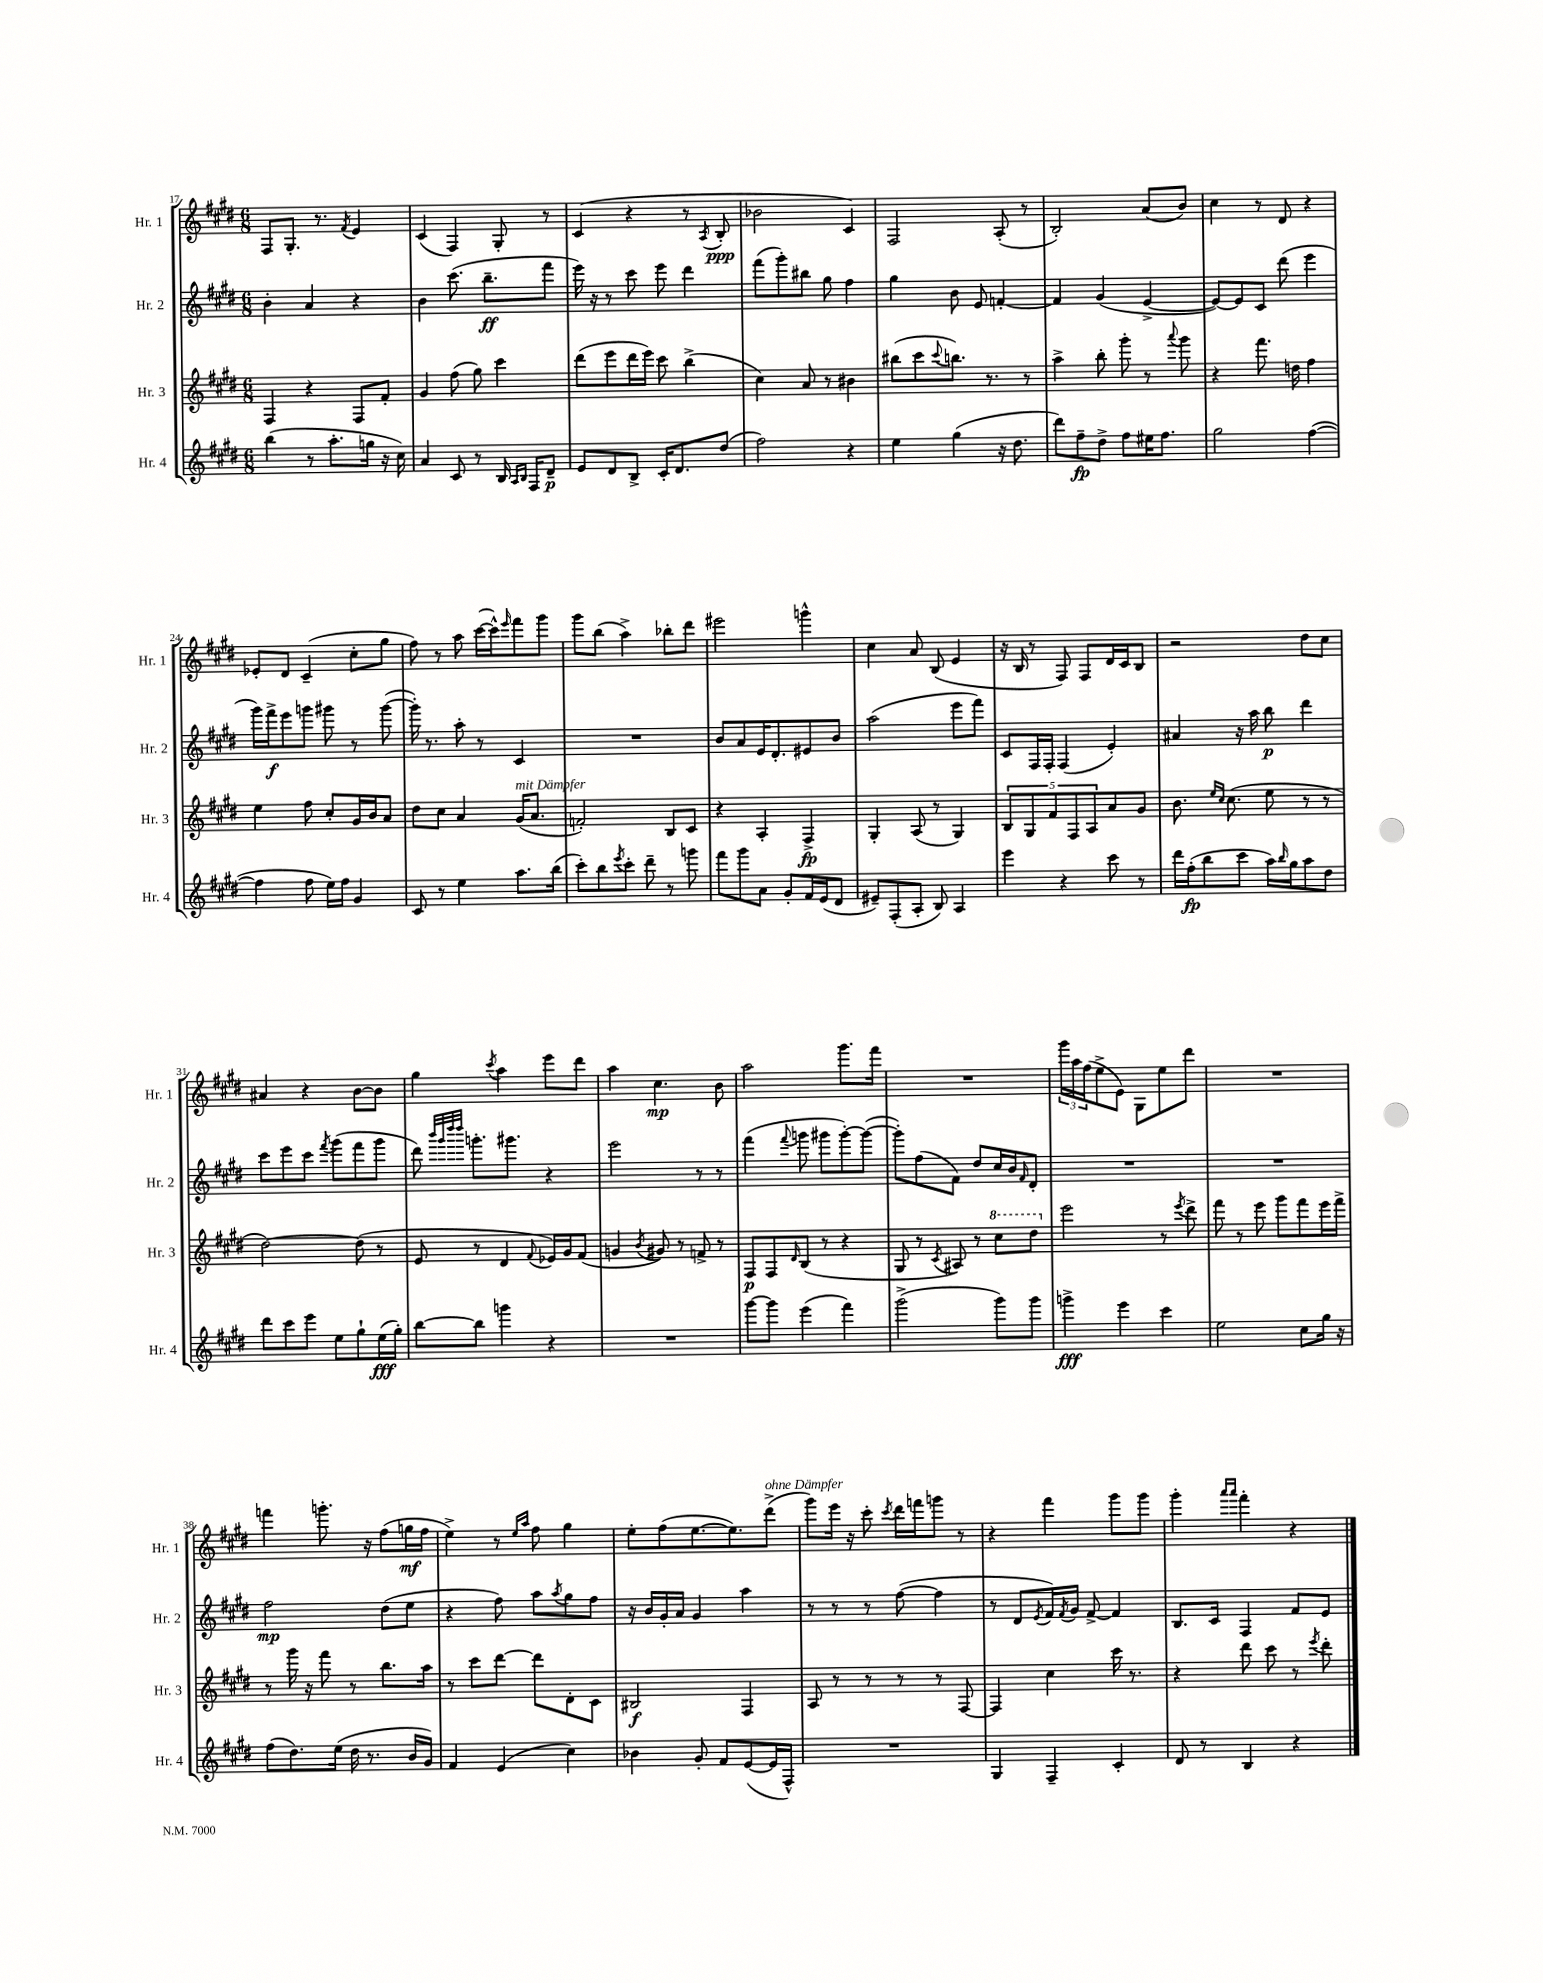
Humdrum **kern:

**kern	**kern	**kern	**kern
*staff4	*staff3	*staff2	*staff1
*clefG2	*clefG2	*clefG2	*clefG2
*k[f#c#g#d#]	*k[f#c#g#d#]	*k[f#c#g#d#]	*k[f#c#g#d#]
*M6/8	*M6/8	*M6/8	*M6/8
(4bb	4F#	4b'	8F#
.	.	.	8.G#'
8r	4r	4a	.
.	.	.	8.r
8.aa'	.	.	.
.	.	.	8qf#
.	8F#	4r	4e
16gg	.	.	.
16r	8f#'	.	.
16cc#)	.	.	.
=	=	=	=
4a	4g#	4b	(4c#
8c#	(8ff#	(8.ccc#	4F#)
8r	8gg#)	.	.
.	.	8.bb~	.
16B	4ccc#	.	8G#'
16qqA	.	.	.
16qqB	.	.	.
16F#	.	.	.
8d#~	.	8fff#	8r
=	=	=	=
8e	(8ddd#	16eee)	(4c#
.	.	16r	.
8d#	8eee	8r	.
8B^	16ddd#	8ccc#	4r
.	16eee)	.	.
16c#'	8ccc#	8eee	.
8.d#	.	.	.
.	(4bb^	4ddd#	8r
.	.	.	8qA
(8dd#	.	.	8B'
=	=	=	=
2ff#)	4cc#)	(8fff#	2b-
.	.	8ggg#')	.
.	8a	8bb#	.
.	8r	8gg#	.
4r	4b#	4ff#	4c#)
=	=	=	=
4ee	(8bb#	4gg#	2F#
.	8ccc#	.	.
.	8qqccc#	.	.
(4gg#	8.bb)	8b	.
.	.	8e	.
.	8.r	.	.
16r	.	[4f'	(8A'
8.dd#	.	.	.
.	8r	.	8r
=	=	=	=
8ddd#)	4aa^	4f]	2B')
8ff#~	.	.	.
8dd#^	8bb'	(4g#	.
8ff#	8ggg#'	.	.
16ee#	8r	[4e^	(8a
8.ff#	.	.	.
.	8qqaaa	.	.
.	8ggg#	.	8b)
=	=	=	=
2gg#	4r	8e_)	4cc#
.	.	8e]	.
.	8.fff#	8c#	8r
.	.	(8ddd#	8d#
.	16dd	.	.
([4ff#	4ff#	4eee	4r
=	=	=	=
4ff#]	4ee	16ggg#)	8e-'
.	.	16fff#^	.
.	.	8eee	8d#
8ff#	8ff#	8ggg	(4c#~
16ee)	8cc#'	8ggg#	.
16ff#	.	.	.
4g#	16g#	8r	8cc#'
.	16b	.	.
.	8a	([8ggg#	8gg#
=	=	=	=
8c#	8dd#	16ggg#'])	8ff#)
.	.	8.r	.
8r	8cc#	.	8r
4ee	4a	8aa'	8aa
.	.	8r	([16ccc#
.	.	.	16ccc#^^])
.	.	.	16qqeee
8.aa	(16g#	4c#	8fff#
.	8.a	.	.
.	.	.	8ggg#
(16bb	.	.	.
=	=	=	=
8ccc#')	2f')	2.r	8ggg#
8bb	.	.	(8bb
8qeee	.	.	.
8ccc#'	.	.	4aa^)
8ddd#~	.	.	.
8r	8B	.	8bb-'
8ggg	8c#	.	8ddd#
=	=	=	=
8fff#	4r	8b	2eee#
8ggg#	.	8a	.
8a	4A'	16e	.
.	.	8.d#'	.
8g#'	.	.	.
16f#	4F#^	8e#	4ggg^^
(16e	.	.	.
8d#	.	8b	.
=	=	=	=
8e#~)	4G#'	(2aa	4cc#
(8F#'	.	.	.
8A'	(8A	.	8a
8B)	8r	.	(8B
4A	4G#)	8eee	4e
.	.	8fff#)	.
=	=	=	=
4eee	10B	8c#	16r
.	.	.	16B
.	10G#	.	.
.	.	16F#	8r
.	.	16F#'	.
.	10f#	.	.
4r	.	(4F#	8F#)
.	10F#	.	.
.	.	.	8F#
.	10A	.	.
8ccc#	8a	4e')	16d#
.	.	.	16c#
8r	8g#	.	8B
=	=	=	=
16ddd#	8.b	4a#	2r
(16ff#'	.	.	.
8bb	.	.	.
.	16qqee	.	.
.	16qqcc#	.	.
.	(8.cc#	.	.
8ccc#	.	16r	.
.	.	16aa	.
16aa)	8ee	8bb	.
16qqbb	.	.	.
16gg#	.	.	.
8aa	8r	4ddd#	8dd#
8dd#	8r	.	8cc#
=	=	=	=
8ddd#	[2dd#)	8ccc#	4a#
8ccc#	.	8eee	.
8eee	.	8ccc#	4r
.	.	8qfff#	.
8ee	.	(8ggg#	.
8gg#`	(8dd#]	8fff#	[8b
(16ee	8r	8ggg#	8b]
16gg#')	.	.	.
=	=	=	=
[8bb	8e	8ddd#)	4gg#
.	.	32qqbbb	.
.	.	32qqggg#	.
.	.	32qqdddd#	.
.	.	32qqdddd#	.
8bb]	8r	8.ggg'	.
.	.	.	8qccc#
4ggg	4d#	.	4aa
.	.	8.ggg#	.
.	8qqf#	.	.
4r	16e-)	4r	8eee
.	16g#	.	.
.	(8f#	.	8ddd#
=	=	=	=
2.r	4g	2eee	4aa
.	8qb	.	.
.	8g#)	.	4.cc#
.	8r	.	.
.	8f^	8r	.
.	8r	8r	8b
=	=	=	=
[8ggg#	8F#	(4fff#	2aa
8ggg#]	8F#	.	.
.	16qqd#	8qqfff#	.
(4eee	(8B	8ggg	.
.	8r	8ggg#	.
4fff#)	4r	[8ggg#')	8.ggg#
.	.	(8ggg#_	.
.	.	.	16fff#
=	=	=	=
(2ggg#^	8G#	8ggg#'])	2.r
.	8r	(8ff#	.
.	8qc#	.	.
.	8A#)	8f#)	.
.	8r	8dd#	.
8ggg#)	8ccc#	16cc#	.
.	.	16b	.
.	.	16qqf#	.
8ggg#	8ddd#	8d#'	.
=	=	=	=
4ggg^	2eee	2.r	24ggg#
.	.	.	24aa
.	.	.	(24ff#
.	.	.	8ee^
4eee	.	.	8e)
.	.	.	8G#
4ccc#	8r	.	8ee
.	8qeee	.	.
.	8ddd#^	.	8ddd#
=	=	=	=
2ee	8fff#	2.r	2.r
.	8r	.	.
.	8eee	.	.
.	8ggg#	.	.
8cc#	8fff#	.	.
16gg#	16eee	.	.
16r	16fff#^	.	.
=	=	=	=
(8ff#	8r	2ff#	4fff
8.dd#)	16ggg#	.	.
.	16r	.	.
.	8fff#	.	8.ggg'
(16ee	.	.	.
16dd#	8r	.	.
8.r	.	.	16r
.	8.bb	(8dd#	(8ff#
16b	.	8ee	16gg
16g#)	16aa	.	16ff#
=	=	=	=
4f#	8r	4r	4ee^)
.	8ccc#	.	.
(4e	[8ddd#	8ff#)	8r
.	.	.	16qqee
.	.	.	16qqaa
.	8ddd#]	8aa	8ff#
.	.	8qaa	.
4cc#)	8d#'	8gg#	4gg#
.	8c#	8ff#	.
=	=	=	=
4b-	2B#	16r	8ee'
.	.	16b	.
.	.	16g#'	(8ff#
.	.	16a	.
8g#'	.	4g#	[8.ee
8f#	.	.	.
.	.	.	8.ee])
([8e	4F#	4aa	.
16e]	.	.	(8ddd#^
16F#^^)	.	.	.
=	=	=	=
2.r	8A	8r	8ggg#)
.	8r	8r	16eee
.	.	.	16r
.	8r	8r	8ccc#'
.	.	.	8qccc#
.	8r	([8ff#	16ddd#
.	.	.	16fff
.	8r	4ff#]	8ggg
.	[8F#	.	8r
=	=	=	=
4G#	4F#]	8r	4r
.	.	8d#	.
.	.	8qe	.
4F#~	4cc#	16f#)	4fff#
.	.	8qf#	.
.	.	16g#	.
.	.	[8f#^	.
4c#'	16ccc#	4f#]	8ggg#
.	8.r	.	.
.	.	.	8ggg#
=	=	=	=
8d#	4r	8.B	4ggg#'
8r	.	.	.
.	.	16c#	.
.	.	.	16qqaaa
.	.	.	16qqaaa
4B	8ddd#	4F#	4fff#'
.	8ccc#	.	.
4r	8r	8f#	4r
.	8qeee	.	.
.	8ddd#'	8e	.
==	==	==	==
*-	*-	*-	*-
